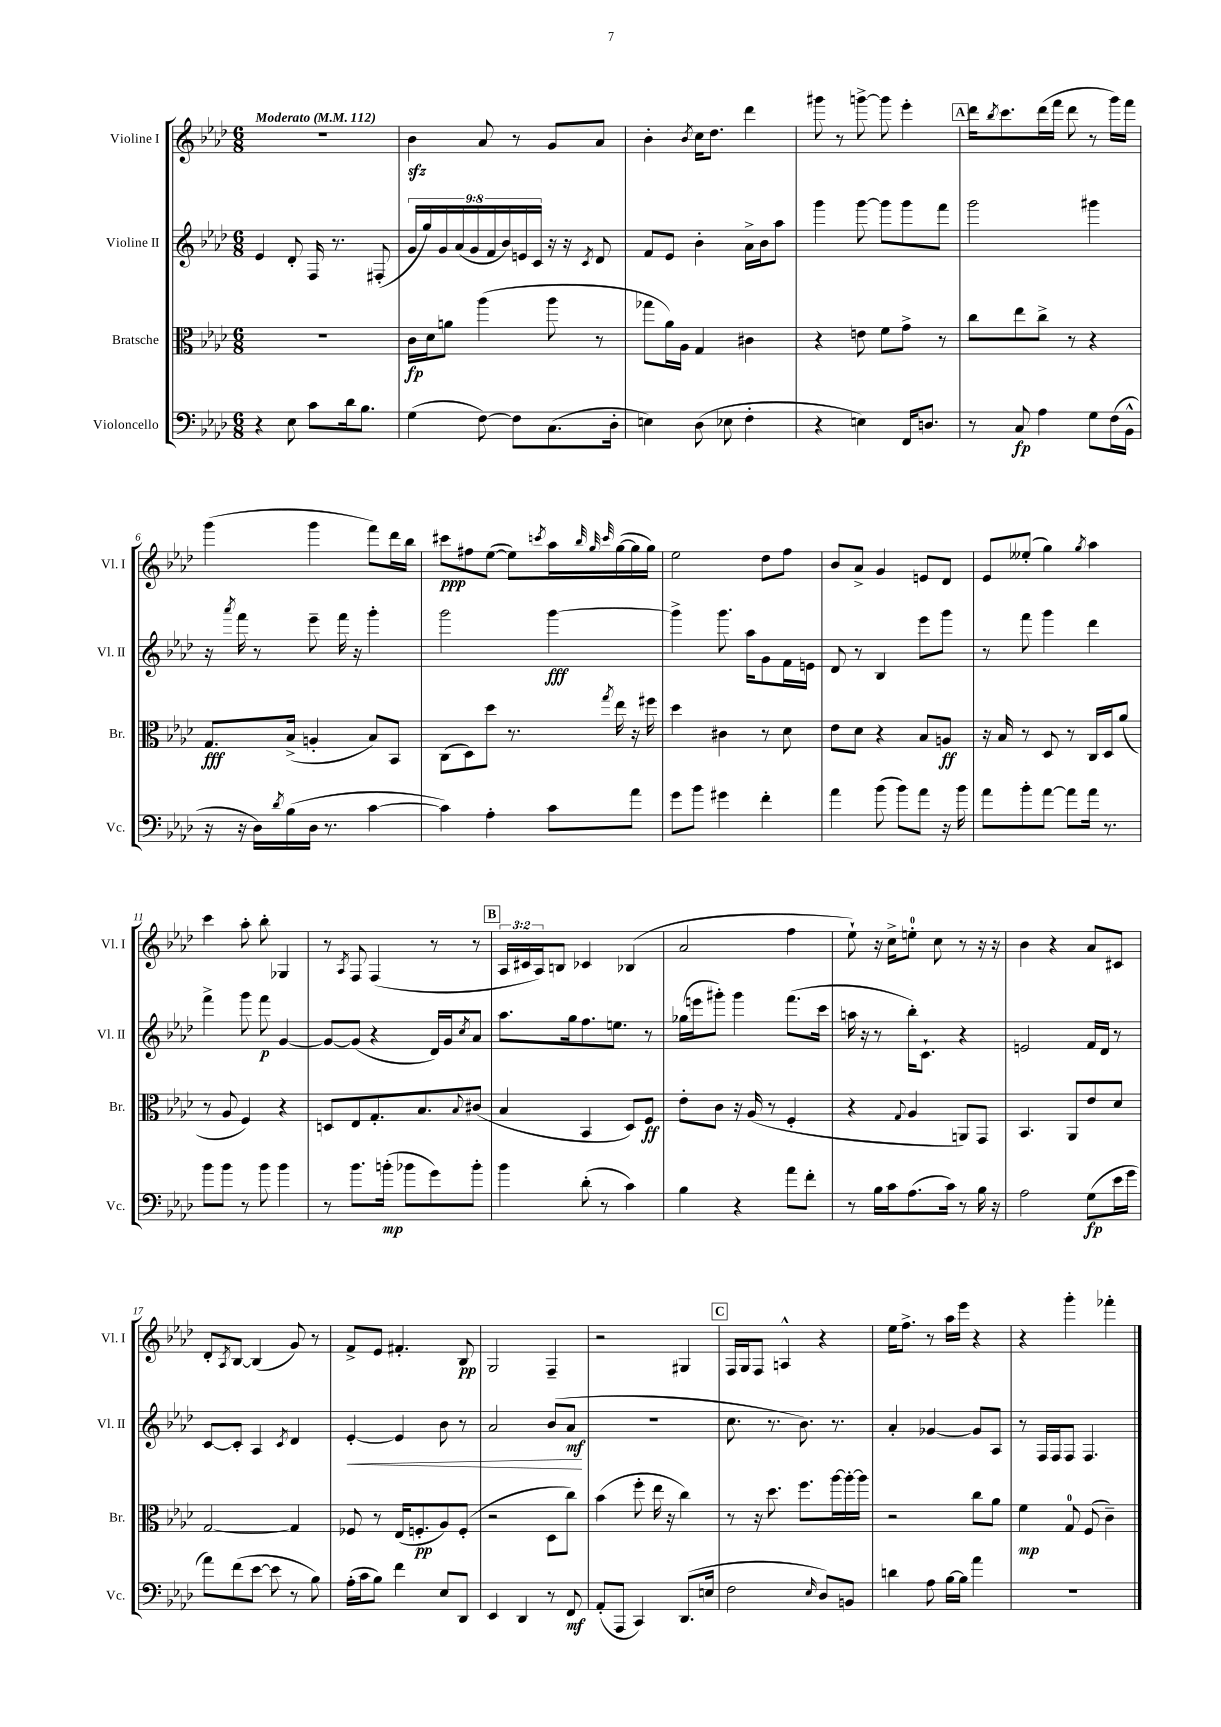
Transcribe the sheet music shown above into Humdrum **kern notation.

**kern	**dynam	**kern	**dynam	**kern	**dynam	**kern	**dynam
*part4	*part4	*part3	*part3	*part2	*part2	*part1	*part1
*staff4	*staff4	*staff3	*staff3	*staff2	*staff2	*staff1	*staff1
*I"Violoncello	*	*I"Bratsche	*	*I"Violine II	*	*I"Violine I	*
*I'Vc.	*	*I'Br.	*	*I'Vl. II	*	*I'Vl. I	*
*clefF4	*	*clefC3	*	*clefG2	*	*clefG2	*
*k[b-e-a-d-]	*	*k[b-e-a-d-]	*	*k[b-e-a-d-]	*	*k[b-e-a-d-]	*
*M6/8	*	*M6/8	*	*M6/8	*	*M6/8	*
*MM112	*	*MM112	*	*MM112	*	*MM112	*
=1	=1	=1	=1	=1	=1	=1	=1
!	!	!	!	!	!	!LO:TX:a:B:t=Moderato	!
4r	.	2.r	.	4e-/	.	2.r	.
8E-\	.	.	.	8d-'/	.	.	.
8c\L	.	.	.	16F/	.	.	.
.	.	.	.	8.r	.	.	.
16d-\k	.	.	.	.	.	.	.
8.B-\J	.	.	.	.	.	.	.
.	.	.	.	(8F#X'/	.	.	.
=2	=2	=2	=2	=2	=2	=2	=2
(4G\	.	16c\LL	fp	18g/LL	.	4b-zz\	.
.	.	.	.	18gg/)	.	.	.
.	.	16d-\J	.	.	.	.	.
.	.	.	.	18g/	.	.	.
.	.	8an\J	.	.	.	.	.
.	.	.	.	(18a-/	.	.	.
.	.	.	.	18g/	.	.	.
[8F\)	.	(4aa-\	.	.	.	8a-/	.
.	.	.	.	18f/	.	.	.
.	.	.	.	18b-/)	.	.	.
8F\L]	.	.	.	.	.	8r	.
.	.	.	.	18en/	.	.	.
.	.	.	.	18c/JJ	.	.	.
(8.C\	.	8aa-\	.	16r	.	8g/L	.
.	.	.	.	16r	.	.	.
.	.	.	.	8qc/	.	.	.
.	.	8r	.	8d-/	.	8a-/J	.
16D-'\Jk	.	.	.	.	.	.	.
=3	=3	=3	=3	=3	=3	=3	=3
4En\)	.	8gg-X\L	.	8f/L	.	4b-'\	.
.	.	16a-\L)	.	8e-/J	.	.	.
.	.	16A-\JJ	.	.	.	.	.
.	.	.	.	.	.	8qb-/	.
(8D-\	.	4G/	.	4b-'\	.	16cc\KL	.
.	.	.	.	.	.	8.dd-\J	.
8E-X\	.	.	.	.	.	.	.
4F'\	.	4c#X\	.	16a-^\LL	.	4ddd-\	.
.	.	.	.	16b-\J	.	.	.
.	.	.	.	8aa-\J	.	.	.
=4	=4	=4	=4	=4	=4	=4	=4
4r	.	4r	.	4ggg\	.	8ggg#X\	.
.	.	.	.	.	.	8r	.
4En\)	.	8en\	.	[8ggg\	.	[8gggn^\	.
.	.	8f\L	.	8ggg\L]	.	8ggg\]	.
16FF/KL	.	8g^\J	.	8ggg\	.	4eee-'\	.
8.Dn/J	.	.	.	.	.	.	.
.	.	8r	.	8fff\J	.	.	.
!!LO:REH:place=s1:t=A
=5	=5	=5	=5	=5	=5	=5	=5
8r	.	8cc\L	.	2ggg\	.	16ddd-\KL	.
.	.	.	.	.	.	8qbb-/	.
.	.	.	.	.	.	8.ccc\	.
8C/	fp	8ee-\	.	.	.	.	.
4A-\	.	8cc^\J	.	.	.	(16ddd-\L	.
.	.	.	.	.	.	16fff\JJ	.
.	.	8r	.	.	.	8ddd-\	.
8G\L	.	4r	.	4ggg#X\	.	8r	.
(16F\L	.	.	.	.	.	16ggg\LL)	.
16BB-^^\JJ	.	.	.	.	.	16fff\JJ	.
!!LO:LB:g=z
=6	=6	=6	=6	=6	=6	=6	=6
16r	.	8.G/L	fff	16r	.	(4ggg\	.
.	.	.	.	8qaaa-/	.	.	.
16r	.	.	.	16fff\	.	.	.
16D-\LL)	.	.	.	8r	.	.	.
8qd-/	.	.	.	.	.	.	.
(16B-\	.	(16B-^/Jk	.	.	.	.	.
16D-\JJ	.	4An'/	.	8eee-~\	.	4ggg\	.
8.r	.	.	.	.	.	.	.
.	.	.	.	16fff\	.	.	.
.	.	.	.	16r	.	.	.
[4c\	.	8B-/L)	.	4ggg'\	.	8fff\L)	.
.	.	8BB-/J	.	.	.	16ddd-\L	.
.	.	.	.	.	.	16bb-\JJ	.
=7	=7	=7	=7	=7	=7	=7	=7
4c\])	.	(8C\L	.	2ggg\	.	8ccc#X\L	ppp
.	.	8D-\)	.	.	.	8ff#X\	.
4A-'\	.	8dd-\J	.	.	.	([8ee-\J	.
.	.	8.r	.	.	.	8ee-\L])	.
.	.	.	.	.	.	8qcccn/	.
8c\L	.	.	.	[4ggg\	fff	16aa-\L	.
.	.	.	.	.	.	32qqbb-/	.
.	.	.	.	.	.	32qqgg/	.
.	.	8qgg/	.	.	.	32qqccc/	.
.	.	16ee-\	.	.	.	([16gg\	.
8a-\J	.	16r	.	.	.	16gg\]	.
.	.	16ff#X\	.	.	.	16gg\JJ)	.
=8	=8	=8	=8	=8	=8	=8	=8
8g\L	.	4dd-\	.	4ggg^\]	.	2ee-\	.
8b-\J	.	.	.	.	.	.	.
4g#X\	.	4c#X\	.	8.ggg\	.	.	.
.	.	.	.	16aa-\KL	.	.	.
4f'\	.	8r	.	8g\	.	8dd-\L	.
.	.	8d-\	.	16f\L	.	8ff\J	.
.	.	.	.	16en\JJ	.	.	.
=9	=9	=9	=9	=9	=9	=9	=9
4a-\	.	8e-\L	.	8d-/	.	8b-/L	.
.	.	8d-\J	.	8r	.	8a-^/J	.
(8b-\	.	4r	.	4B-/	.	4g/	.
8b-\L)	.	.	.	.	.	.	.
8a-\J	.	8B-/L	.	8eee-\L	.	8en/L	.
16r	.	8An/J	ff	8ggg\J	.	8d-/J	.
16b-\	.	.	.	.	.	.	.
=10	=10	=10	=10	=10	=10	=10	=10
8a-\L	.	16r	.	8r	.	8e-/L	.
.	.	16B-/	.	.	.	.	.
8b-'\	.	8r	.	8fff\	.	(8ee--X'/J	.
[8a-\J	.	8D-/	.	4ggg\	.	4gg\)	.
8a-\L]	.	8r	.	.	.	.	.
.	.	.	.	.	.	8qgg/	.
16a-\Jk	.	16C/LL	.	4ddd-\	.	4aa-\	.
8.r	.	16D-/J	.	.	.	.	.
.	.	(8a-/J	.	.	.	.	.
!!LO:LB:g=z
=11	=11	=11	=11	=11	=11	=11	=11
8b-\L	.	8r	.	4fff^\	.	4ccc\	.
8b-\J	.	8A-/	.	.	.	.	.
8r	.	4F/)	.	8ggg\	.	8aa-'\	.
8b-\	.	.	.	8fff\	p	8bb-'\	.
4b-\	.	4r	.	[4g/	.	4G-X/	.
=12	=12	=12	=12	=12	=12	=12	=12
8r	.	8Dn/L	.	8g/L_	.	8r	.
.	.	.	.	.	.	8qA-/	.
8.b-\L	.	8E-/	.	(8g/J]	.	8F/	.
.	.	8.G'/	.	4r	.	(4F/	.
(16bn'\Jk	mp	.	.	.	.	.	.
8b-X\L	.	.	.	.	.	.	.
.	.	8.B-/	.	.	.	.	.
8g\)	.	.	.	16d-/LL)	.	8r	.
.	.	.	.	16g/J	.	.	.
.	.	8qqB-/	.	8qcc/	.	.	.
8b-'\J	.	(8c#X/J	.	8a-/J	.	8r	.
!!LO:REH:place=s1:t=B
=13	=13	=13	=13	=13	=13	=13	=13
4b-\	.	4B-/	.	8.aa-\L	.	24A-/LL	.
.	.	.	.	.	.	24c#X/	.
.	.	.	.	.	.	24A-/J)	.
.	.	.	.	.	.	8Bn/J	.
.	.	.	.	16gg\k	.	.	.
(8d-'\	.	4BB-/	.	8.ff\	.	4c-X/	.
8r	.	.	.	.	.	.	.
.	.	.	.	8.een\J	.	.	.
4c\)	.	8D-/L)	.	.	.	(4B-X/	.
.	.	8F/J	ff	8r	.	.	.
=14	=14	=14	=14	=14	=14	=14	=14
4B-\	.	8e-'\L	.	(16gg-X\LL	.	2a-/	.
.	.	.	.	16eeen\J	.	.	.
.	.	8c\J	.	8ggg#X'\J)	.	.	.
4r	.	16r	.	4ggg#\	.	.	.
.	.	(16A-/	.	.	.	.	.
.	.	8r	.	.	.	.	.
8a-\L	.	4F'/	.	(8.fff\L	.	4ff\	.
8f'\J	.	.	.	.	.	.	.
.	.	.	.	16ccc\Jk	.	.	.
=15	=15	=15	=15	=15	=15	=15	=15
8r	.	4r	.	16aan\	.	8ee-`\)	.
.	.	.	.	16r	.	.	.
16B-\LL	.	.	.	8r	.	16r	.
16c\J	.	.	.	.	.	16cc^\KL	.
.	.	8qqG/	.	.	.	.	.
(8.A-\	.	4A-/	.	16bb-'\KL)	.	8een'\J	.
.	.	.	.	8.c`\J	.	.	.
.	.	.	.	.	.	8cc\	.
16c\Jk)	.	.	.	.	.	.	.
8r	.	8AAn/L)	.	4r	.	8r	.
16B-\	.	8GG/J	.	.	.	16r	.
16r	.	.	.	.	.	16r	.
=16	=16	=16	=16	=16	=16	=16	=16
2A-\	.	4.BB-/	.	2en/	.	4b-\	.
.	.	.	.	.	.	4r	.
.	.	8AA-/L	.	.	.	.	.
(8G\L	fp	8e-/	.	16f/LL	.	8a-/L	.
.	.	.	.	16d-/JJ	.	.	.
16e-\L	.	8d-/J	.	8r	.	8c#X/J	.
16g\JJ	.	.	.	.	.	.	.
!!LO:LB:g=z
=17	=17	=17	=17	=17	=17	=17	=17
8a-\L)	.	[2G/	.	[8c/L	.	8d-'/L	.
.	.	.	.	.	.	8qA-/	.
(8f\	.	.	.	8c'/J]	.	[8B-/J	.
[8e-\J	.	.	.	4A-/	.	(4B-/]	.
8e-\]	.	.	.	.	.	.	.
.	.	.	.	8qc/	.	.	.
8r	.	4G/]	.	4d-/	.	8g/)	.
8B-\)	.	.	.	.	.	8r	.
=18	=18	=18	=18	=18	=18	=18	=18
!	!	!	!	!	!LO:HP:b	!	!
(16A-'\LL	.	8F-X/	.	[4e-'/	<	8f^/L	.
16c\J	.	.	.	.	.	.	.
8B-\J)	.	8r	.	.	.	8e-/J	.
4f\	.	(16E-/KL	.	4e-/]	.	4.f#X'/	.
.	.	8.Fn'/	pp	.	.	.	.
8E-/L	.	8A-/)	.	8b-\	.	.	.
8DD-/J	.	(8F'/J	.	8r	.	8B-/	pp
=19	=19	=19	=19	=19	=19	=19	=19
4EE-/	.	2r	.	2a-/	.	2G/	.
4DD-/	.	.	.	.	.	.	.
8r	.	8D-\L	.	(8b-/L	.	4F~/	.
8FF/	mf	8cc\J)	.	8a-/J	mf	.	.
.	.	.	.	.	[	.	.
=20	=20	=20	=20	=20	=20	=20	=20
(8AA-'/L	.	(4b-\	.	2.r	.	2r	.
8AAA-/J	.	.	.	.	.	.	.
4CC/)	.	8ff'\	.	.	.	.	.
.	.	16ee-\	.	.	.	.	.
.	.	16r	.	.	.	.	.
(8.DD-/L	.	4cc\)	.	.	.	4G#X/	.
16En/Jk	.	.	.	.	.	.	.
!!LO:REH:place=s1:t=C
=21	=21	=21	=21	=21	=21	=21	=21
2F\	.	8r	.	8.cc\	.	16F/LL	.
.	.	.	.	.	.	16G/J	.
.	.	16r	.	.	.	8F/J	.
.	.	8.dd-\	.	8.r	.	.	.
.	.	.	.	.	.	4An^^/	.
.	.	8.ff\L	.	8.b-\)	.	.	.
16qqE-/	.	.	.	.	.	.	.
8D-/L)	.	.	.	.	.	4r	.
.	.	[16aa-\L	.	8.r	.	.	.
8BBn/J	.	16aa-'\_	.	.	.	.	.
.	.	16aa-\JJ]	.	.	.	.	.
=22	=22	=22	=22	=22	=22	=22	=22
4dn\	.	2r	.	4a-'/	.	16ee-\KL	.
.	.	.	.	.	.	8.ff^\J	.
8A-\	.	.	.	[4g-X/	.	8r	.
[16B-\LL	.	.	.	.	.	16aa-\LL	.
16B-\JJ]	.	.	.	.	.	16eee-\JJ	.
4a-\	.	8cc\L	.	8g-/L]	.	4r	.
.	.	8a-\J	.	8A-/J	.	.	.
=23	=23	=23	=23	=23	=23	=23	=23
2.r	.	4f\	mp	8r	.	4r	.
.	.	.	.	16F/LL	.	.	.
.	.	.	.	16F/J	.	.	.
.	.	8G/	.	8F/J	.	4ggg'\	.
.	.	(8F/	.	4.F/	.	.	.
.	.	4c~\)	.	.	.	4fff-X'\	.
==	==	==	==	==	==	==	==
*-	*-	*-	*-	*-	*-	*-	*-
